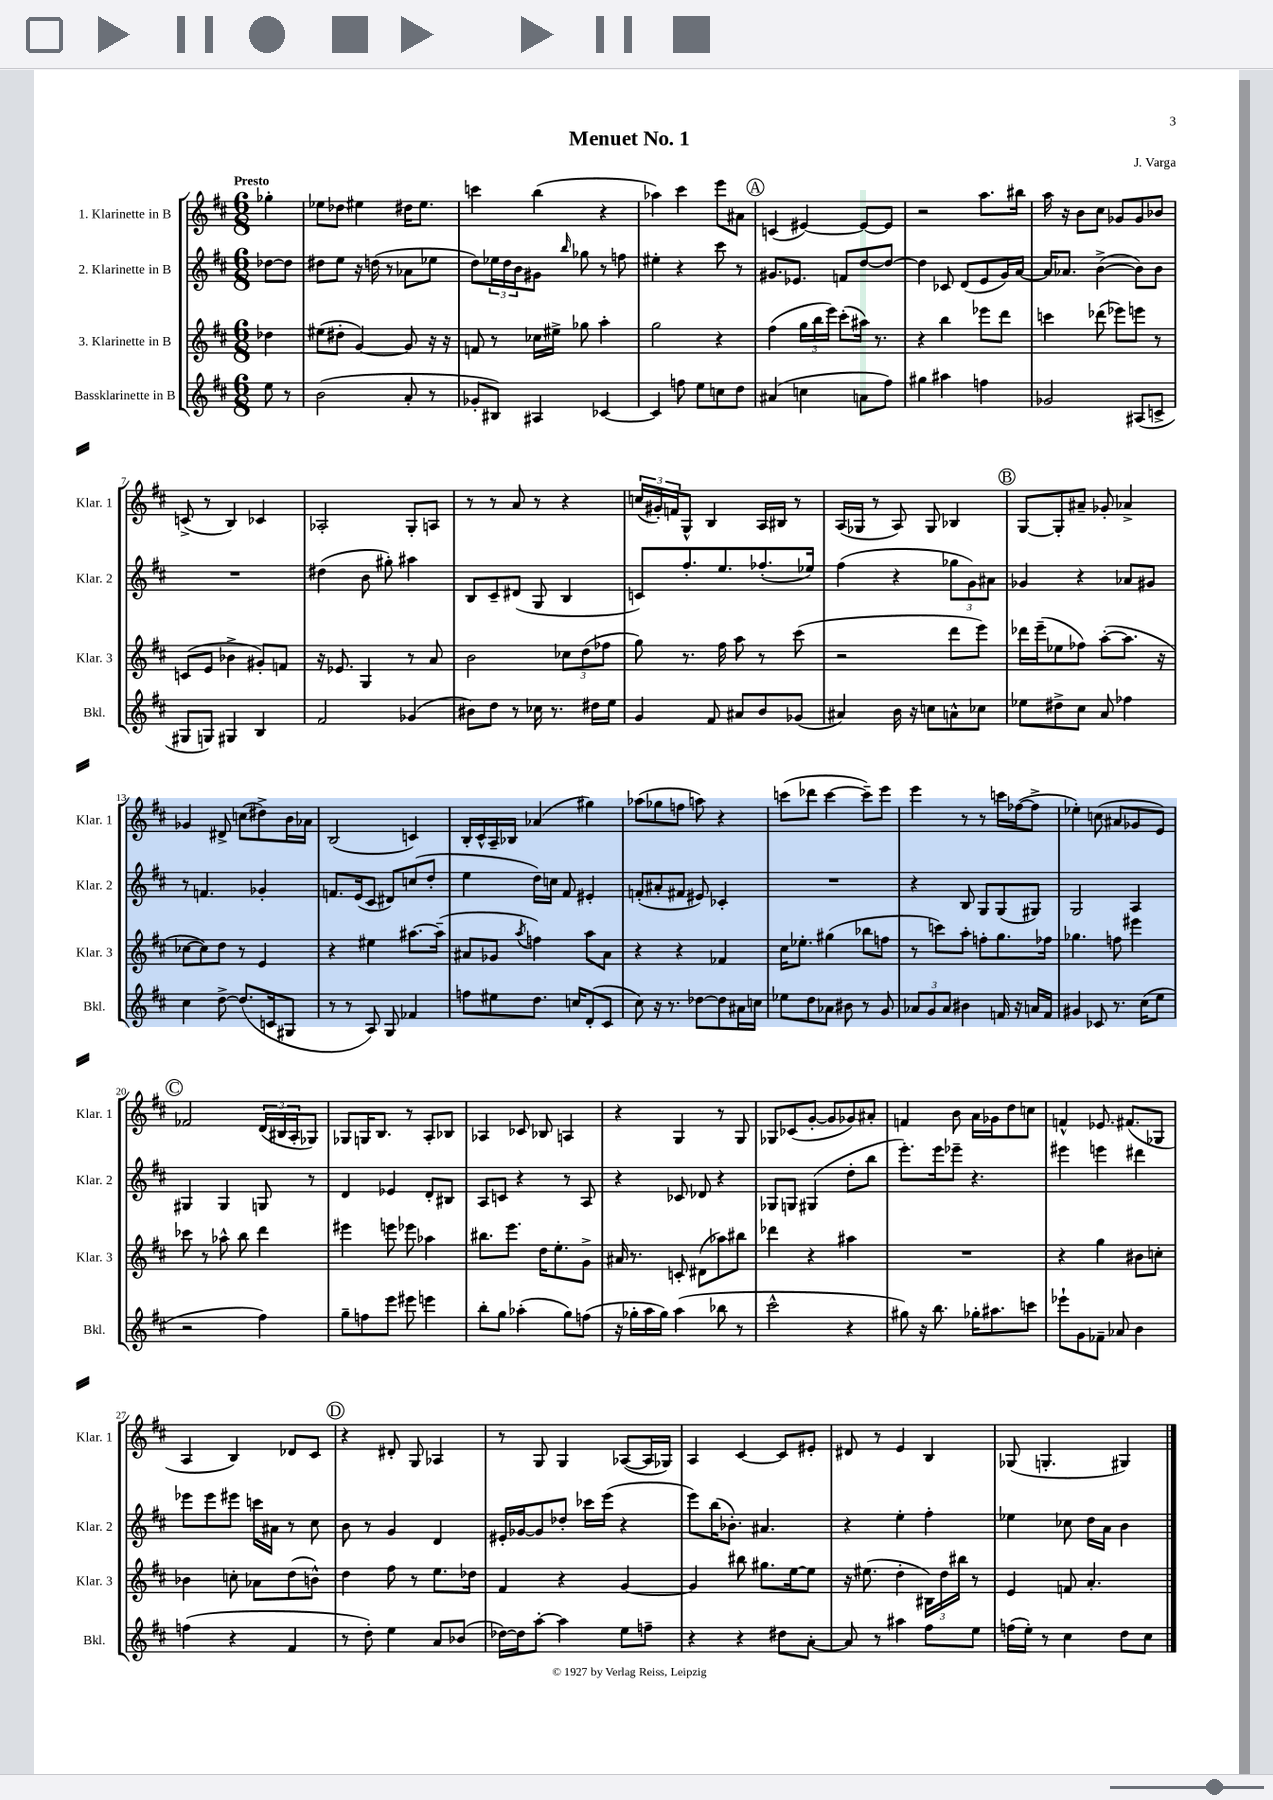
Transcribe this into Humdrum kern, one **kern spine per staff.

**kern	**kern	**kern	**kern
*staff4	*staff3	*staff2	*staff1
*clefG2	*clefG2	*clefG2	*clefG2
*k[f#c#]	*k[f#c#]	*k[f#c#]	*k[f#c#]
*M6/8	*M6/8	*M6/8	*M6/8
8ee	4dd-	[8dd-	4gg-'
8r	.	8dd-]	.
=	=	=	=
(2b	(8ee#	8dd#	8ee-
.	8dd#'	8ee	8dd-
.	[4g)	16r	4ee#
.	.	(16dd	.
.	.	8r	.
8a'	8g]	8a-	16dd#
.	.	.	8.ee#
8r	16r	8ee-	.
.	16r	.	.
=	=	=	=
8g-'	8f	8dd)	4ccc
8B#)	8r	24ee-	.
.	.	24dd	.
.	.	24b	.
4A#	16cc-	8g#	(4bb
.	16ee#^	.	.
.	.	16qqbb	.
.	8gg-	8gg-	.
[4c-	4aa'	8r	4r
.	.	8ff	.
=	=	=	=
4c-]	2gg	4ee#'	4aa-)
8ff	.	4r	4ccc#
8ee	.	.	.
8cc	4r	8ccc#	8eee
8dd	.	8r	8a#
=	=	=	=
(4a#	(4ff#	8.g#	(4c
.	.	8.e-	.
4cc	24gg	.	[4e#)
.	24bb	.	.
.	24eee)	.	.
.	(8ccc#'	8f	.
8a	16aa#)	[8dd	8e#_
.	8.r	.	.
8ff#)	.	8dd_	8e#]
=	=	=	=
4gg#	4r	4dd]	2r
4aa#	4bb	8c-	.
.	.	(8d	.
4ff	8eee-	8e	8.aa
.	8ddd	16g)	.
.	.	[16a	16bb#
=	=	=	=
2g-	4ccc	16a]	16aa
.	.	8.a-	16r
.	.	.	8b
.	(8ddd-	([4b^	8cc#
.	8eee-)	.	8g-
(8A#	8eee	8b])	8g-
8c^	8r	8b	8b-
=	=	=	=
8G#	(8c	2.r	(8c^
8G)	8e	.	8r
4G#	4b-^	.	4B)
4B	8g#')	.	4c-
.	8f	.	.
=	=	=	=
2f#	16r	(4dd#	2A-'
.	8.e-	.	.
.	4G	8b	.
.	.	8gg#')	.
(4g-	8r	4aa#	8G'
.	8a	.	8A
=	=	=	=
8b#)	2b	8B	8r
8dd	.	8c#~	8r
8r	.	(8d#	8a
16cc-	.	8G	8r
8.r	.	.	.
.	12cc-	4B	4r
.	(12dd	.	.
16dd#	.	.	.
.	12ff-	.	.
16ee	.	.	.
=	=	=	=
4g	8gg)	8c)	(24cc
.	.	.	24g#')
.	.	.	24f
.	8.r	8.ff#'	8G^^
8f#	.	.	4B
.	16ff#	8.ee	.
8a#	8aa	.	.
8b	8r	(8.ff-'	16A
.	.	.	16B#
(8g-	(8ccc#	.	8r
.	.	16ee-)	.
=	=	=	=
4a#)	2r	(4ff#	(16A
.	.	.	16G-
.	.	.	8r
16b	.	4r	8A)
16r	.	.	.
8cc	.	.	8G-
8a^^	8ddd	12gg-	4B-
.	.	12g)	.
8cc-	8eee)	.	.
.	.	12a#	.
=	=	=	=
8ee-	16ddd-	4g-	[8G
.	(16eee~	.	.
8dd#^	8ee-	.	8G']
8cc#	8ff-)	4r	8a#~
8a	([8aa'	.	8g-'
4ff-	8.aa]	8a-	4a-^
.	.	8g#	.
.	16r	.	.
=	=	=	=
4cc#	[8cc-	8r	4g-
.	8cc-])	4.f	.
[8dd^	8dd	.	8d#^
(8.dd]	8r	.	(8cc
.	4e	4g-'	8dd#^)
16c	.	.	.
8G#	.	.	16b
.	.	.	16a-
=	=	=	=
8r	4r	8.f	(2B
8r	.	.	.
.	.	(16e	.
8A)	4ee#	8c#	.
8G	.	8d#)	.
4f-	[8.aa#	(8cc	4c)
.	.	8dd'	.
.	(16aa#~]	.	.
=	=	=	=
8ff	8a#	4ee	16B'
.	.	.	16c#^^
8ee#	8g-	.	16A~
.	.	.	16B-
.	8qaa	.	.
8.dd	4ff)	16dd)	(4a-
.	.	16cc	.
.	.	8f#	.
16cc	.	.	.
(8d'	8aa	4e#'	4gg#)
8c#	8a#	.	.
=	=	=	=
8cc#)	4r	(8f'	(8aa-
16r	.	8a#'	8gg-
8.r	.	.	.
.	4r	8f#	8ff
[8dd-	.	8e#)	8aa)
8dd-]	4f-	4c-'	4r
16a#	.	.	.
16cc	.	.	.
=	=	=	=
8ee-	16cc#	2.r	(8ccc
.	8.ee-'	.	.
8dd	.	.	8ddd-
8a-	(4gg#	.	[4ccc
8b#	.	.	.
8r	8bb-	.	8ccc~])
8g	8ff	.	8eee
=	=	=	=
12a-	8r	4r	4eee
12g	.	.	.
.	8ccc)	.	.
12a-	.	.	.
4b#	8aa'	8B	8r
.	8ff'	8G	8r
16f	8.gg	(8G	16ccc
16r	.	.	([16ff-
16a	.	8G#)	8ff-^]
16f	16ff-	.	.
=	=	=	=
4g#	4.gg-	2G	4ee-')
8c-	.	.	(8cc
8.r	8ff	.	8a#
.	4eee#	4A	8g-
(16cc#	.	.	.
8ee	.	.	8e)
=	=	=	=
2r	8ccc-	4G#	2f-
.	8r	.	.
.	8aa-^^	4G#	.
.	8bb	.	.
4ff#)	4ddd	8G	(24d
.	.	.	24B#
.	.	.	24A'
.	.	8r	8G-)
=	=	=	=
8gg~	4eee#	4d	8G-
8ff	.	.	16G
.	.	.	8.B
8eee	8eee	4e-	.
8eee#	8eee-	.	8r
4eee	4aa-	8d'	8A'
.	.	8B#	8B-
=	=	=	=
8bb'	8.bb#	8A	4A-
8gg	.	8c	.
.	8.eee	.	.
(4aa-'	.	4r	8c-
.	16dd	.	8B-
.	8.ee'	.	.
8gg)	.	8r	4A
(8ff	8g^	8A	.
=	=	=	=
16r	16a#	4r	4r
16gg-'	8.r	.	.
16aa	.	.	.
16gg-)	.	.	.
(4aa	8c'	8c-	4G
.	(8d#	8d-	.
8bb-	8aa-)	4r	8r
8r	8bb#	.	8G
=	=	=	=
2ccc#^^	4ddd-	8G-	8G-
.	.	8G	(8c-
.	4r	(4G#	[8g'
.	.	.	8g]
4r	4aa#	8dd'	8g-)
.	.	8bb	8a#'
=	=	=	=
8gg#)	2.r	8.eee')	4f
16r	.	.	.
8.bb	.	16eee	.
.	.	8eee-~	8b
16gg-'	.	4.r	16a
8.aa#	.	.	16g-
.	.	.	8dd
8ccc	.	.	8cc
=	=	=	=
8eee-`	4r	4eee#	4f^^
8g	.	.	.
8f-~	4gg	4eee	8.e-
8a-	.	.	.
.	.	.	(8.f#
4b	8b#	4ddd#	.
.	8cc'	.	8G-
=	=	=	=
(4ff	4b-	8eee-	4A
.	.	8eee-	.
4r	8cc'	8eee#	4B)
.	8a-	16ccc	.
.	.	16a#	.
4f#	(8dd	8r	8d-
.	8b^^)	8cc#	8c#
=	=	=	=
8r	4dd	8b	4r
8dd')	.	8r	.
4ee	8ff#	4g	8d#'
.	8r	.	8G
8a	8.ee	4d	4A-
(8b-	.	.	.
.	16dd-	.	.
=	=	=	=
[16dd-)	4f#	16e#'	8r
16dd-]	.	[16g-	.
[8aa'	.	8g-]	8G
4aa]	4r	8dd-'	4G
.	.	16ccc-	.
.	.	(16eee	.
8ee	[4g	4r	([8A-
8ff~	.	.	16A-]
.	.	.	16G-)
=	=	=	=
4r	4g]	8eee)	4A
.	.	(16bb	.
.	.	8.b-')	.
4r	8bb#	.	[4c#
.	8.gg#	4.a#	.
8dd#	.	.	8c#]
.	[16ee	.	.
[8a'	8ee]	.	8e#'
=	=	=	=
8a]	16r	4r	8d#
.	(8.ee#	.	.
8r	.	.	8r
4aa#	4dd'	4ee'	4e
8ff#	24B#)	4ff#'	4B
.	24dd	.	.
.	24bb#	.	.
8ee	8r	.	.
=	=	=	=
(16ff	4e	4ee-	(8G-
16ee')	.	.	.
8r	.	.	4.G'
4cc#	8f	8cc-	.
.	4.a'	16dd	.
.	.	16a	.
8dd	.	4b	4G#)
8cc#	.	.	.
==	==	==	==
*-	*-	*-	*-
